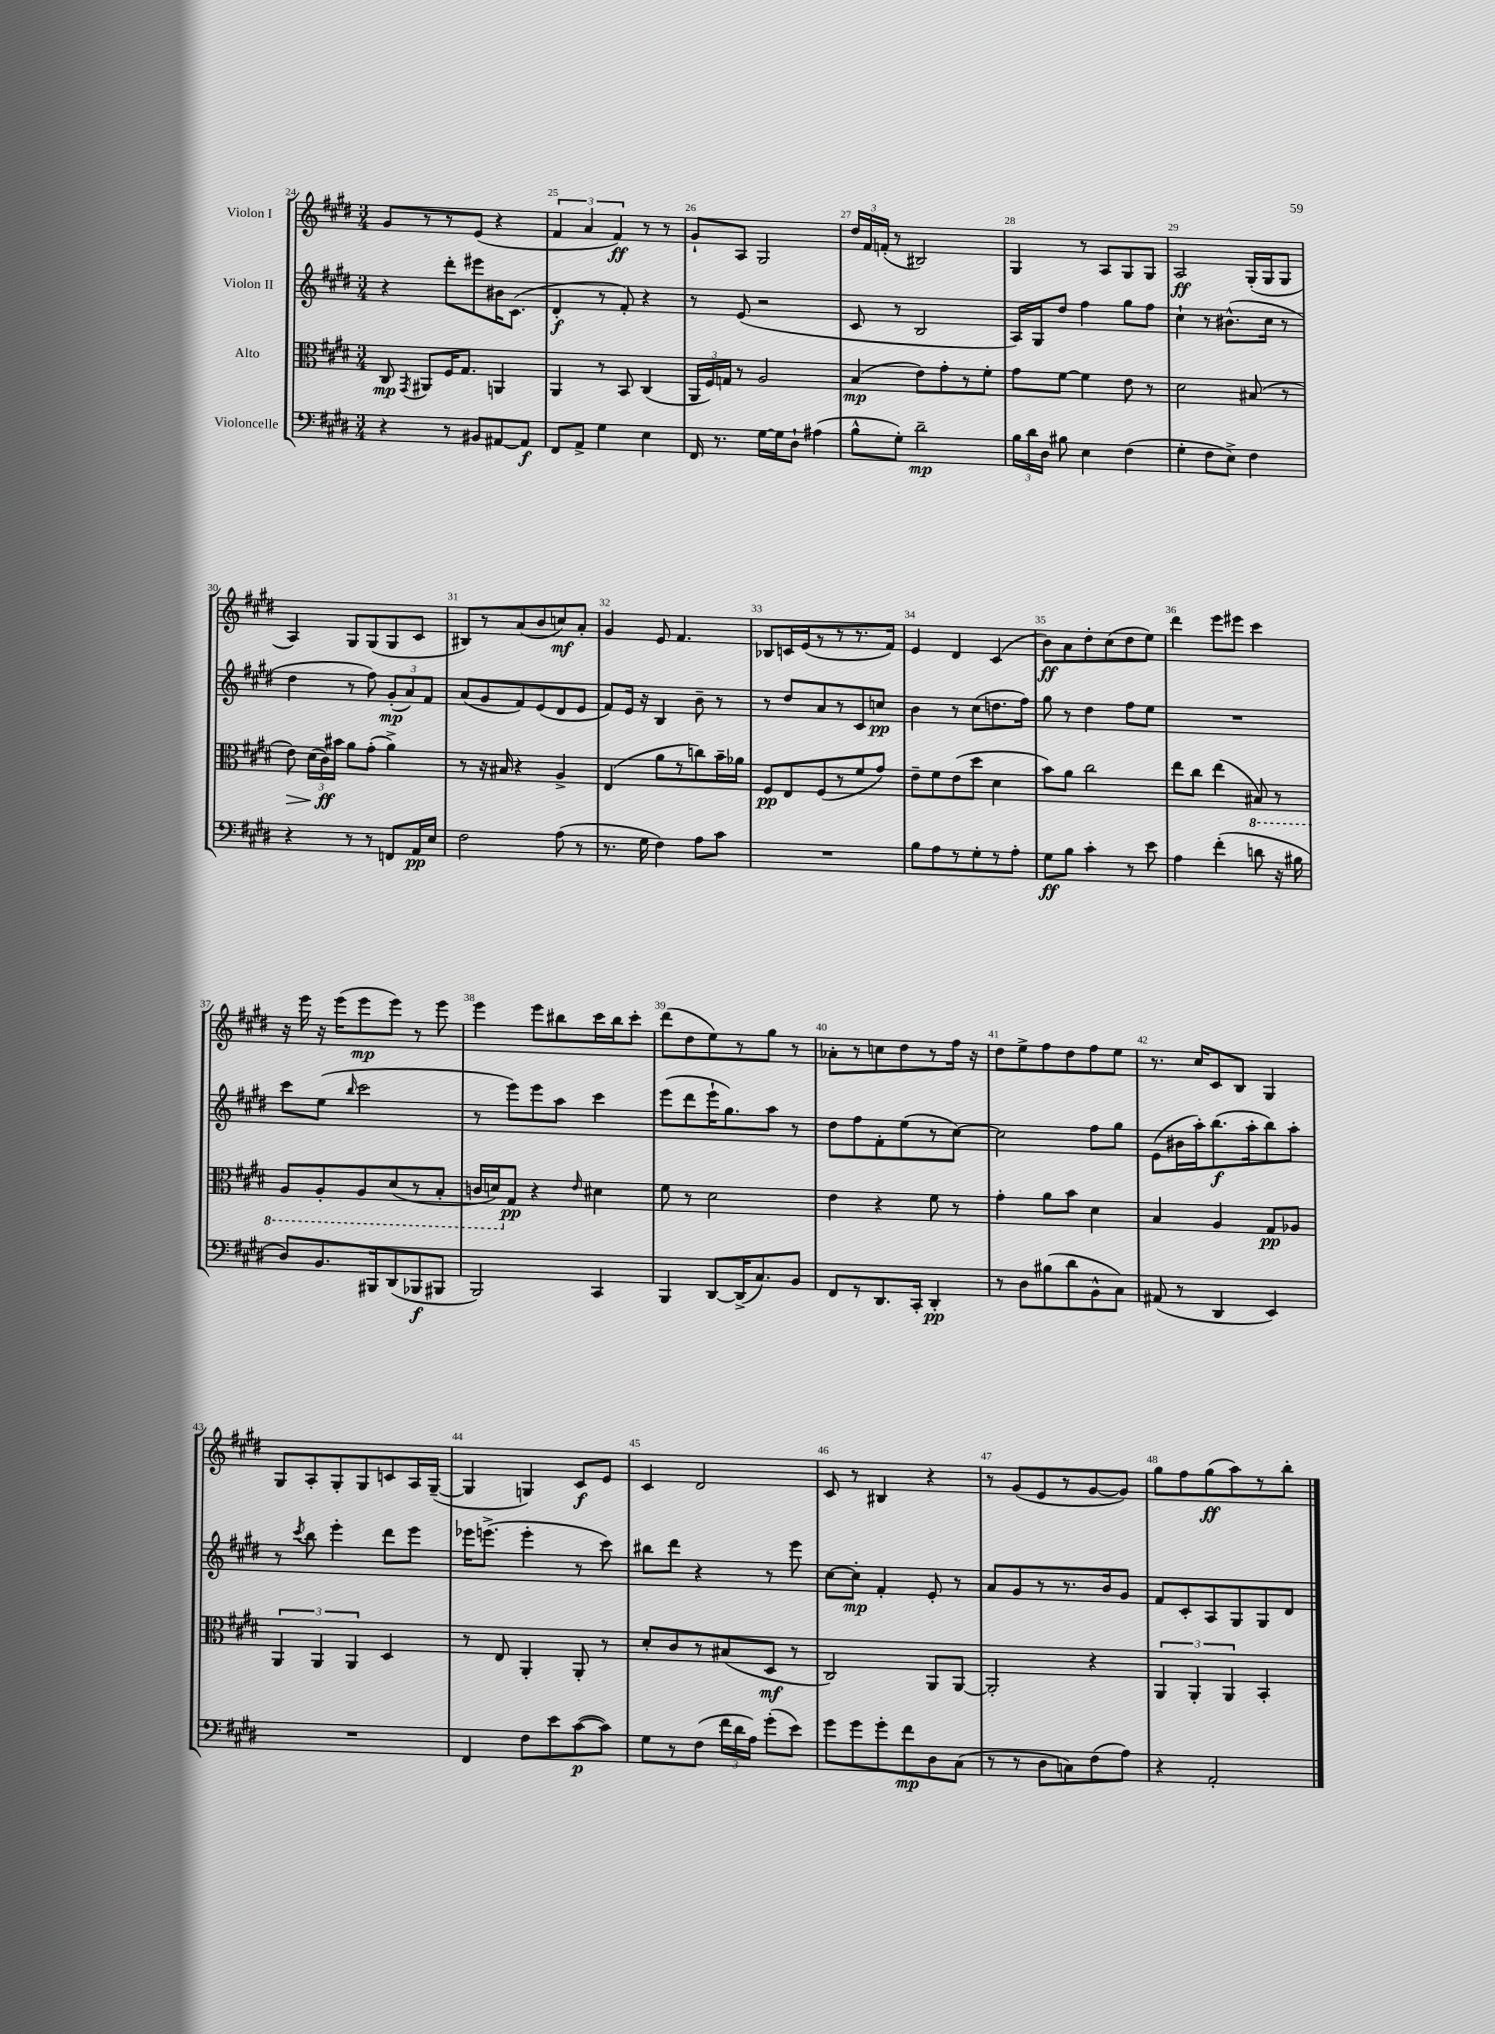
<<
\new StaffGroup <<
\new Staff = "s0" \with { instrumentName = "Violon I" } {
    \clef treble \key e \major \numericTimeSignature \time 3/4
    \autoBeamOff gis'8[ r8 r8 e'8]( r4 |
    \tuplet 3/2 { fis'4 a'4 fis'4\ff) } r8 r8 |
    gis'8[-! a8] gis2 |
    \tuplet 3/2 { dis''16[ fis'16 f'16]-.( } r8 bis2) |
    gis4 r8 a8[ gis8 gis8] |
    a2\ff gis16[-.( gis16 gis8] |
    a4) gis8[ gis8( gis8 cis'8] |
    bis8[) r8 a'8( b'8 c''8\mf) a'8]-. |
    gis'4 e'8 fis'4. |
    bes8[ c'16 e'16( r8 r8 r8. fis'16]) |
    e'4 dis'4 cis'4( |
    b'8[\ff) a'8 dis''8-. cis''8( dis''8 e''8]) |
    dis'''4 e'''8[ eis'''8] cis'''4 |
    r16 e'''16 r16 e'''16[( e'''8\mp e'''8]) r8 e'''8 |
    e'''4 e'''8[ bis''8 cis'''16 bis''16 cis'''8]-. |
    dis'''8[( dis''8 e''8) r8 gis''8] r8 |
    aes'8[-. r8 c''8 dis''8 r8 fis''16] r16 |
    dis''8[ e''8-> fis''8 dis''8 fis''8 e''8] |
    r8. cis''16[ cis'8 b8] gis4 |
    gis8[ a8-. gis8-. gis8 c'8 a16 gis16]~--( |
    gis4 g4) cis'8[\f e'8] |
    cis'4 dis'2 |
    cis'8 r8 bis4 r4 |
    r8 gis'8[( e'8 r8 gis'8~ gis'8]) |
    gis''8[ fis''8 gis''8\ff( a''8) r8 b''8]-. \bar "|." |
}
\new Staff = "s1" \with { instrumentName = "Violon II" } {
    \clef treble \key e \major \numericTimeSignature \time 3/4
    \autoBeamOff r4 dis'''8[-. eis'''8 bis'16 cis'8.]( |
    dis'4-.\f r8 fis'8-.) r4 |
    r8 e'8( r2 |
    cis'8 r8 b2 |
    a16[) gis16 dis''8] fis''4 gis''8[ fis''8] |
    cis''4-! r8 bis'8.[-^( cis''16] r8 |
    dis''4 r8 fis''8) \tuplet 3/2 { gis'8[-.\mp( a'8) fis'8] } |
    a'8[( gis'8 fis'8) e'8( dis'8 e'8] |
    fis'8[) e'16] r16 b4 b'8-- r8 |
    r8 dis''8[ a'8 r8 cis'8 c''8]\pp |
    b'4 r8 cis''8[( d''8. fis''16]) |
    gis''8 r8 dis''4 fis''8[ e''8] |
    R2. |
    cis'''8[ e''8]( \grace { b''16 } cis'''2 |
    r8 e'''8[) e'''8 a''8] cis'''4 |
    e'''8[( dis'''8 e'''16-! gis''8.) a''8] r8 |
    dis''8[ fis''8 fis'8-. e''8( r8 cis''8]~) |
    cis''2 fis''8[ gis''8] |
    e'8[( bis'16 a''16-.) b''8.\f( a''16-. b''8) a''8]-. |
    r8 \acciaccatura { cis'''8 } b''8 e'''4-. dis'''8[ e'''8] |
    ees'''16[ e'''8.]->( e'''4-. r8 cis'''8) |
    bis''8[ dis'''8] r4 r8 e'''8 |
    cis''8[~ cis''8]-.\mp fis'4-. e'8-. r8 |
    a'8[ gis'8 r8 r8. b'16 gis'8] |
    fis'8[ cis'8-. a8 gis8 gis8 dis'8] \bar "|." |
}
\new Staff = "s2" \with { instrumentName = "Alto" } {
    \clef alto \key e \major \numericTimeSignature \time 3/4
    \autoBeamOff cis8\mp \acciaccatura { gis,8 } ais,8[ fis16 gis8.] a,4 |
    a,4 r8 b,8 cis4( |
    \tuplet 3/2 { a,16[ fis16) g16] } r8 a2 |
    b4\mp( e'8[) gis'8-. r8 fis'8]-. |
    gis'8[ fis'8]~ fis'4 e'8 r8 |
    dis'2 bis8( r8 |
    e'8\>) \tuplet 3/2 { dis'16[( cis'16\ff\!) bis'16] } a'8[ gis'8]-.( a'4->) |
    r8 r16 bis16 r4 a4-> |
    e4( a'8[ r8 c''8) b'16-- aes'16] |
    fis8[\pp e8 fis8( r8 fis'8 gis'8]) |
    e'8[-- fis'8 e'8( dis''8] dis'4 |
    b'8[) a'8] cis''2 |
    e''8[ cis''8] e''4( \ottava #-1 bis,8) r8 |
    a,8[ a,8-. a,8 dis8( r8 b,8]-. |
    c16[ d16) \ottava #0 gis8]\pp r4 \grace { e'16 } dis'!4 |
    fis'8 r8 dis'2 |
    e'4 r4 fis'8 r8 |
    gis'4-. a'8[ b'8] dis'4 |
    b4 a4 gis8[\pp aes8] |
    \tuplet 3/2 { a,4 a,4 a,4 } dis4 |
    r8 e8 a,4-. a,8-. r8 |
    dis'8[-. cis'8 r8 bis8( dis8]\mf r8 |
    cis2) a,8[ a,8]~ |
    a,2-. r4 |
    \tuplet 3/2 { a,4 a,4-. a,4 } b,4-. \bar "|." |
}
\new Staff = "s3" \with { instrumentName = "Violoncelle" } {
    \clef bass \key e \major \numericTimeSignature \time 3/4
    \autoBeamOff r4 r8 bis,8[ ais,8~ ais,8]\f |
    fis,8[ a,8]-> gis4 e4 |
    fis,16 r8. gis16[~ gis16 dis8]-! ais4( |
    b8[-^ gis8]-.) dis'2--\mp |
    \tuplet 3/2 { b16[ dis'16 dis16] } bis8 e4 fis4( |
    gis4-. fis8[ e8]->) fis4 |
    r4 r8 r8 f,8[ a,16\pp e16] |
    fis2 a8( r8 |
    r8. gis16 fis4) a8[ cis'8] |
    R2. |
    b8[ a8 r8 gis8-. r8 a8]-. |
    gis8[\ff b8] cis'4-. r8 e'8 |
    a4 fis'4-.( d'8 r16 bis16 |
    dis8[) b,8. bis,,16 dis,8( bes,,8\f bis,,8] |
    b,,2) cis,4 |
    b,,4 dis,8[~ dis,16->( cis8.) b,8] |
    fis,8[ r8 dis,8. cis,16]-. dis,4-.\pp |
    r8 dis8[ bis8( dis'8 b,8-^ cis8]) |
    ais,8( r8 dis,4 e,4) |
    R2. |
    fis,4 fis8[ e'8 cis'8~\p( cis'8]) |
    gis8[ r8 fis8]( \tuplet 3/2 { fis'16[ dis'16 a16]) } gis'8[-.( e'8]) |
    gis'8[ gis'8 gis'8-. fis'8\mp dis8 cis8]( |
    r8 r8 dis8[ c8) fis8( a8]) |
    r4 a,2-. \bar "|." |
}
>>
>>
\layout { \context { \Score currentBarNumber = #24 \override BarNumber.break-visibility = ##(#f #t #t) barNumberVisibility = #all-bar-numbers-visible } }
